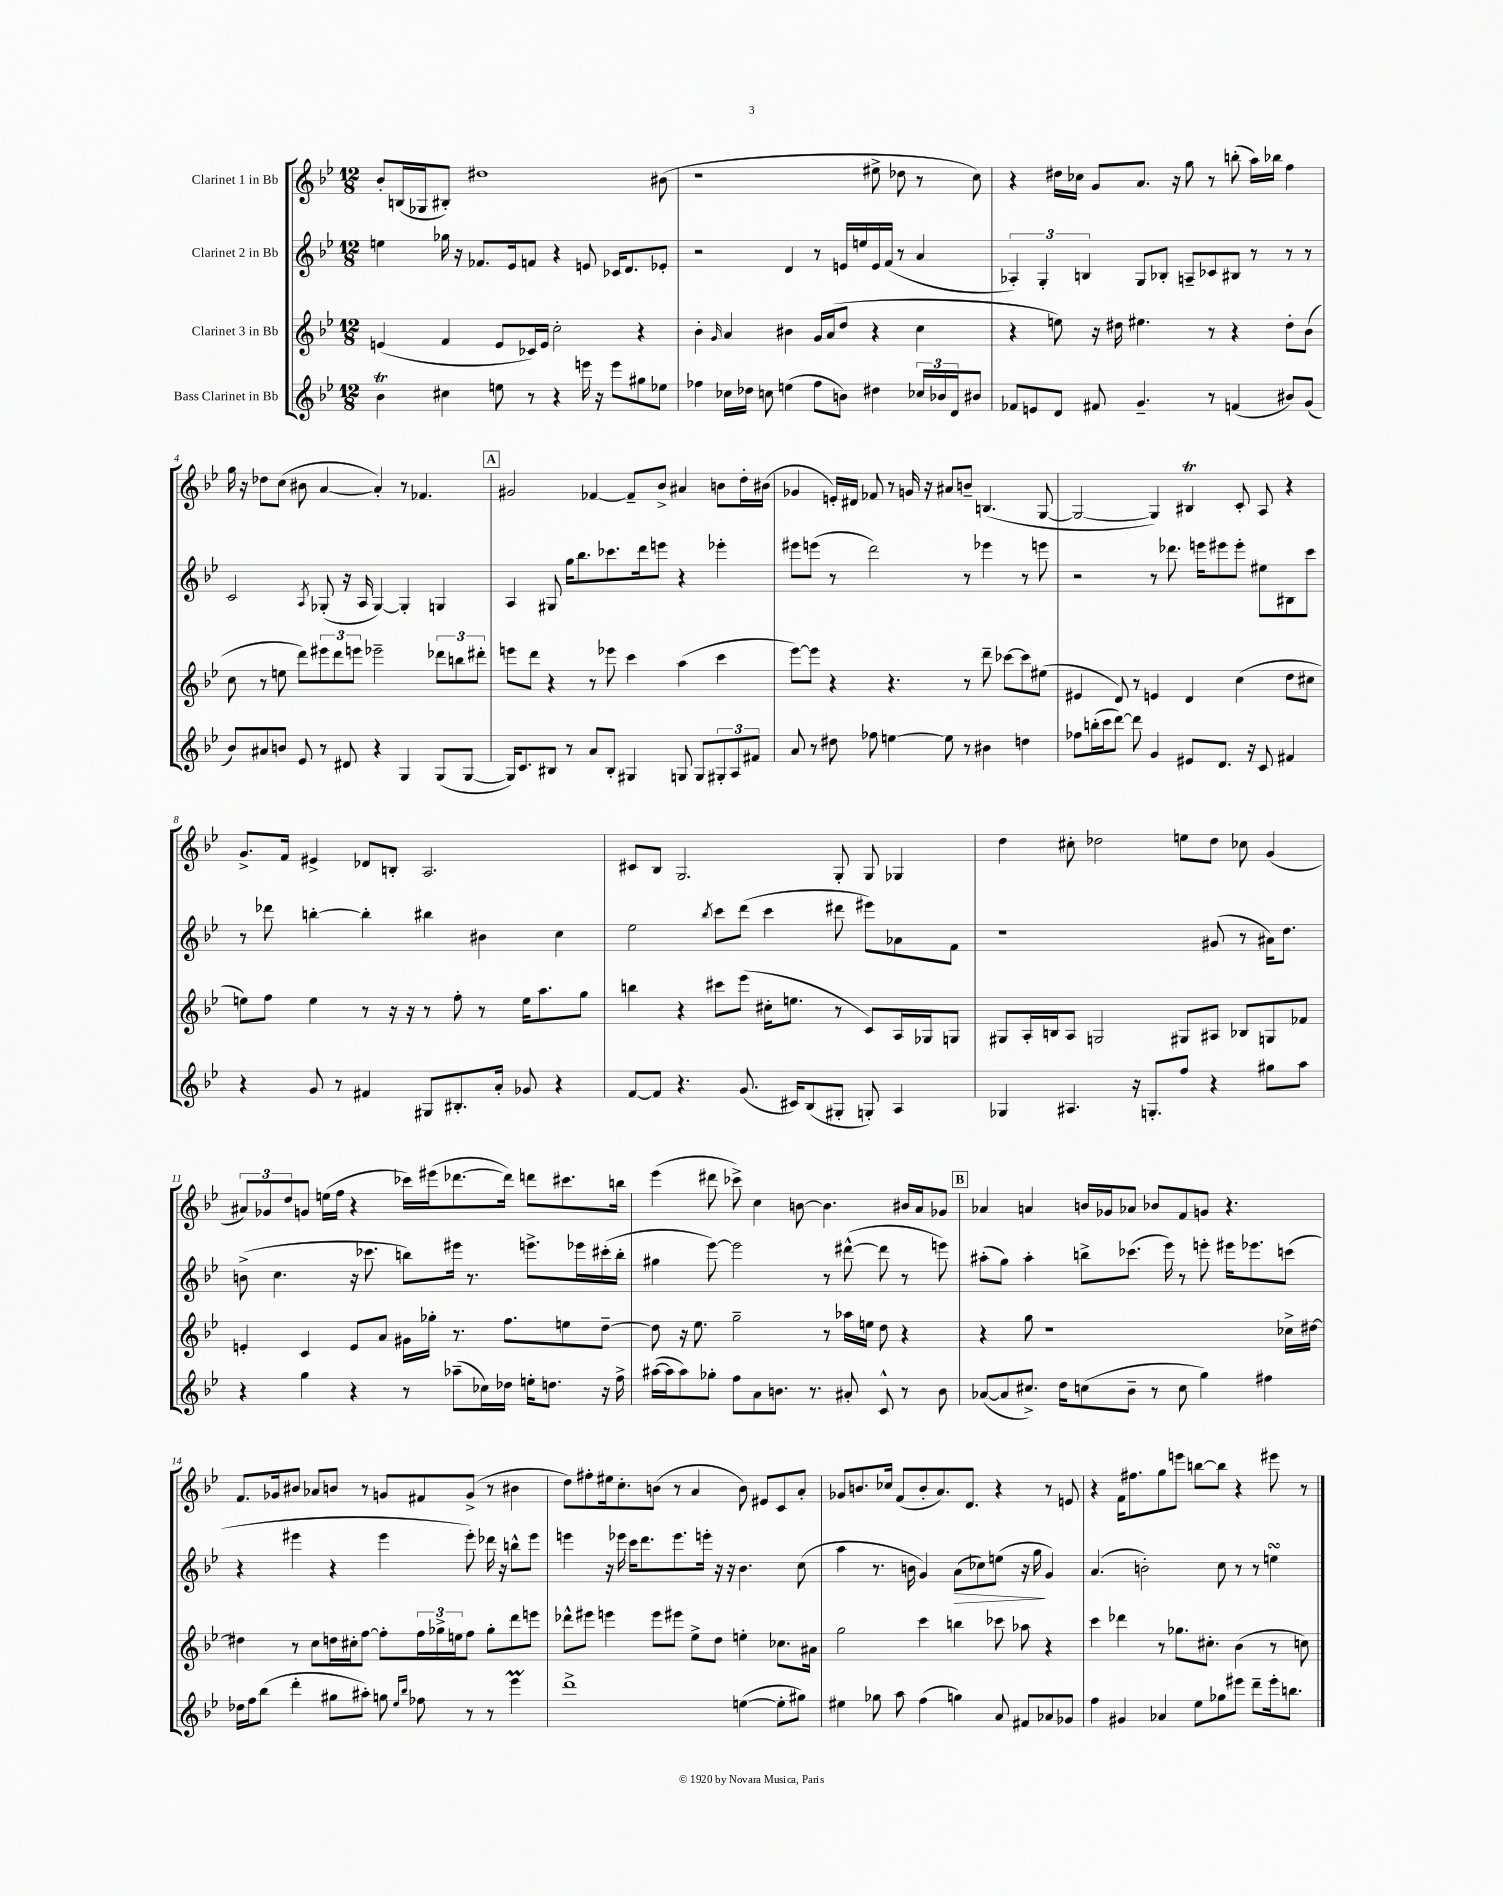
<<
\new StaffGroup <<
\new Staff = "s0" \with { instrumentName = "Clarinet 1 in Bb" } {
    \clef treble \key bes \major \numericTimeSignature \time 12/8
    bes'8-. b16( ges16 bis8-.) dis''1 bis'8( |
    r1 eis''8-> des''8 r8 c''8) |
    r4 dis''16 ces''16 g'8 a'8. r16 g''8 r8 b''8-.( a''16) bes''16 f''4 |
    g''16 r16 des''8 c''8( bis'8 a'4~ a'4-.) r8 fes'4. |
    \mark \markup { \box "A" } gis'2 fes'4~ fes'8-- bes'8-> ais'4 b'8 d''16-. bis'16( |
    ges'4 e'16-.) dis'16 fes'8 r8 g'16 r16 ais'8 b'8-- b4.( g8~ |
    g2~ g4) bis4\trill c'8-. a8 r4 |
    g'8.-> f'16 eis'4-> des'8 b8-. a2. |
    cis'8 bes8 g2. g8-. g8 ges4 |
    d''4 cis''8-. des''2 e''8 des''8 ces''8 g'4( |
    \tuplet 3/2 { ais'8) ges'8 d''8 } g'8 e''16( f''16 r4 ces'''16) eis'''16( des'''8.~ des'''16) d'''8 cis'''8. b''16 |
    ees'''4( dis'''8 ces'''8->) c''4 b'8~ b'4. bis'16 a'16 ges'8 |
    \mark \markup { \box "B" } aes'4 a'4 b'16 ges'16 aes'8 bes'8 f'8 g'8 r4. |
    f'8. ges'16 bis'8 aes'8 b'8 r8 g'8 fis'8 g'8->( r8 bis'4 |
    d''8) fis''8-. eis''16 c''8.-. b'8( r8 a'4 b'8) eis'8 c'8 a'8-. |
    ges'8 b'8. ces''16 f'8( b'8-. a'8.) d'8. r4 r8 e'8 |
    r4 f'16 fis''8. g''8 e'''8 b''8~ b''8 r4 eis'''8 r8 \bar "|." |
}
\new Staff = "s1" \with { instrumentName = "Clarinet 2 in Bb" } {
    \clef treble \key bes \major \numericTimeSignature \time 12/8
    e''4 ges''16 r16 fes'8. ees'16 f'8 r4 e'8 ces'16 d'8. ees'8-. |
    r2 d'4 r8 e'16 e''16 e'16 f'16( r8 a'4 |
    \tuplet 3/2 { aes4-.) g4-. b4 } g8 bes8-. a8-- ces'8 bis8 r8 r8 r8 |
    c'2 \acciaccatura { a8 } ges8-.( r16 a16 ges4~) ges4-. g4 |
    \mark \markup { \box "A" } a4 gis8 g''16 bes''8. ces'''8. d'''16 e'''8 r4 ees'''4-. |
    eis'''8 e'''8( r8 d'''2) r8 ees'''4 r8 e'''8 |
    r2 r8 des'''8. e'''16 eis'''8 eis'''8-. eis''8 bis8 c'''8 |
    r8 des'''8 b''4~-. b''4-. bis''4 bis'4 c''4 |
    ees''2 \acciaccatura { bes''8 } c'''8 d'''8( c'''4 dis'''8 eis'''8) aes'8 f'8 |
    r1 gis'8( r8 ais'16) d''8. |
    b'8->( c''4. r16 ces'''8. b''8) eis'''16 r8. e'''8.-> ees'''16 cis'''16-.( b''16-. |
    gis''4 ees'''8~) ees'''2 r8 dis'''8~-^( dis'''8 r8 e'''8) |
    \mark \markup { \box "B" } ais''8-.( g''8) ais''4-. b''8-> ces'''8.( ees'''16) r8 e'''8-. eis'''16 ees'''8. c'''8( |
    r4 eis'''4 r4 eis'''4 eis'''8-.) des'''16 r16 b''8-^ eis'''8 |
    e'''4 r16 ees'''16 c'''16 d'''8. ees'''8. e'''16-. r16 r16 bes'4. c''8( |
    a''4 r8. b'16 g'4) a'8\>( ces''8) e''8( r16 g''16\! g'4) |
    a'4.( b'2-.) c''8 r8 r8 e''4\turn \bar "|." |
}
\new Staff = "s2" \with { instrumentName = "Clarinet 3 in Bb" } {
    \clef treble \key bes \major \numericTimeSignature \time 12/8
    e'4( f'4 e'8 ces'16) e'16 c''2-. r4 |
    bes'4-. \grace { g'16 } a'4 bis'4 g'16 a'16( d''8 r4 c''4 |
    r4 e''8) r16 dis''16 eis''4. r8 r4 dis''8-. bes'8( |
    c''8 r8 e''8 d'''8) \tuplet 3/2 { eis'''8 d'''8 e'''8 } ees'''2-- \tuplet 3/2 { des'''8 b''8 dis'''8-. } |
    \mark \markup { \box "A" } e'''8 d'''8 r4 r8 ees'''8 c'''4 a''4( c'''4 |
    ees'''8~) ees'''8 r4 r4. r8 d'''8-- ces'''8~ ces'''8 eis''8( |
    eis'4 d'8) r8 e'4 d'4 c''4( d''8 cis''8 |
    e''8) f''8 e''4 r8 r16 r16 r8 f''8-. r8 e''16 a''8. g''8 |
    b''4 r4 cis'''8 ees'''8( cis''16-. e''8. r8 c'8) a16 ges16 g8 |
    gis8 a16-. b16 a8 g2 gis8 ais8 bes8 g8 fes'8 |
    e'4-. c'4 e'8 a'8 gis'16 ges''16-. r8. f''8. e''8 d''8~-- |
    d''8 r16 ees''8. g''2-- r8 aes''16 e''16 d''8 r4 |
    \mark \markup { \box "B" } r4 g''8 r1 ces''16-> dis''16~ |
    dis''4 r8 c''8 d''16 cis''16-. f''8~ f''8-. \tuplet 3/2 { f''16 ges''16-> e''16 } f''8 ges''8-. d'''8 e'''8 |
    des'''8-^ eis'''8 e'''4 e'''8 eis'''8 ees''8-> d''8 e''4-. ces''8. ais'16 |
    g''2 c'''4 b''4 ces'''8 aes''8 r4 |
    c'''4 des'''4 r8 ges''8. cis''8.-. bes'4( r8 c''8) \bar "|." |
}
\new Staff = "s3" \with { instrumentName = "Bass Clarinet in Bb" } {
    \clef treble \key bes \major \numericTimeSignature \time 12/8
    bes'4\trill cis''4 e''8 r8 r4 e'''16 r16 e'''8 gis''8 ees''8 |
    fes''4 ces''16 des''16 c''8 e''4( fes''8 b'8) dis''4 \tuplet 3/2 { ces''16 bes'16 d'16 } bis'8 |
    fes'8 e'8 d'8 fis'8 g'4.-- r8 f'4( bis'8) g'8( |
    bes'8) ais'8 b'8 ees'8 r8 dis'8 r4 g4 g8( g8~ |
    \mark \markup { \box "A" } g16) c'8. bis8 r8 a'8 bis8-. gis4 g8 g8 \tuplet 3/2 { gis8-. a8 fis'8 } |
    a'8 r8 dis''8 fes''8 e''4~ e''8 r8 bis'4 d''4 |
    fes''8 b''16-.( c'''16 d'''8~) d'''8 g'4 eis'8 d'8. r16 c'8 fis'4 |
    r4 g'8 r8 fis'4 gis8 bis8.-. a'16-. ges'8 r4 |
    f'8~ f'8 r4. g'8.( cis'16) bes8( gis8-. g8-.) a4 |
    ges4 ais4. r16 g8.-. f''8 r4 gis''8 a''8 |
    r4 g''4 r4 r8 aes''8--( ces''16) des''16 e''16-. d''8. r16 f''16-> |
    ais''16~( ais''16 ais''8) ges''8-. f''8 a'8 b'8. r8. ais'8-. c'8-^ r8 b'8 |
    \mark \markup { \box "B" } aes'8~( aes'8 cis''8.->) d''16 c''8( bes'8-- r8 c''8 g''4) fis''4 |
    des''16 f''16 bes''8( d'''4-. gis''8 ais''8-.) g''8 \grace { ees''16 bes''16 } fes''8 r8 r8 ees'''4\prall |
    d'''1-> e''4~( e''8-. gis''8) |
    eis''4 ges''8 a''8 f''4( g''4) a'8 fis'8 aes'8 ges'8 |
    f''4 gis'4 aes'4 ees''8 ges''8 eis'''8 d'''8-- eis'''16-. b''8. \bar "|." |
}
>>
>>
